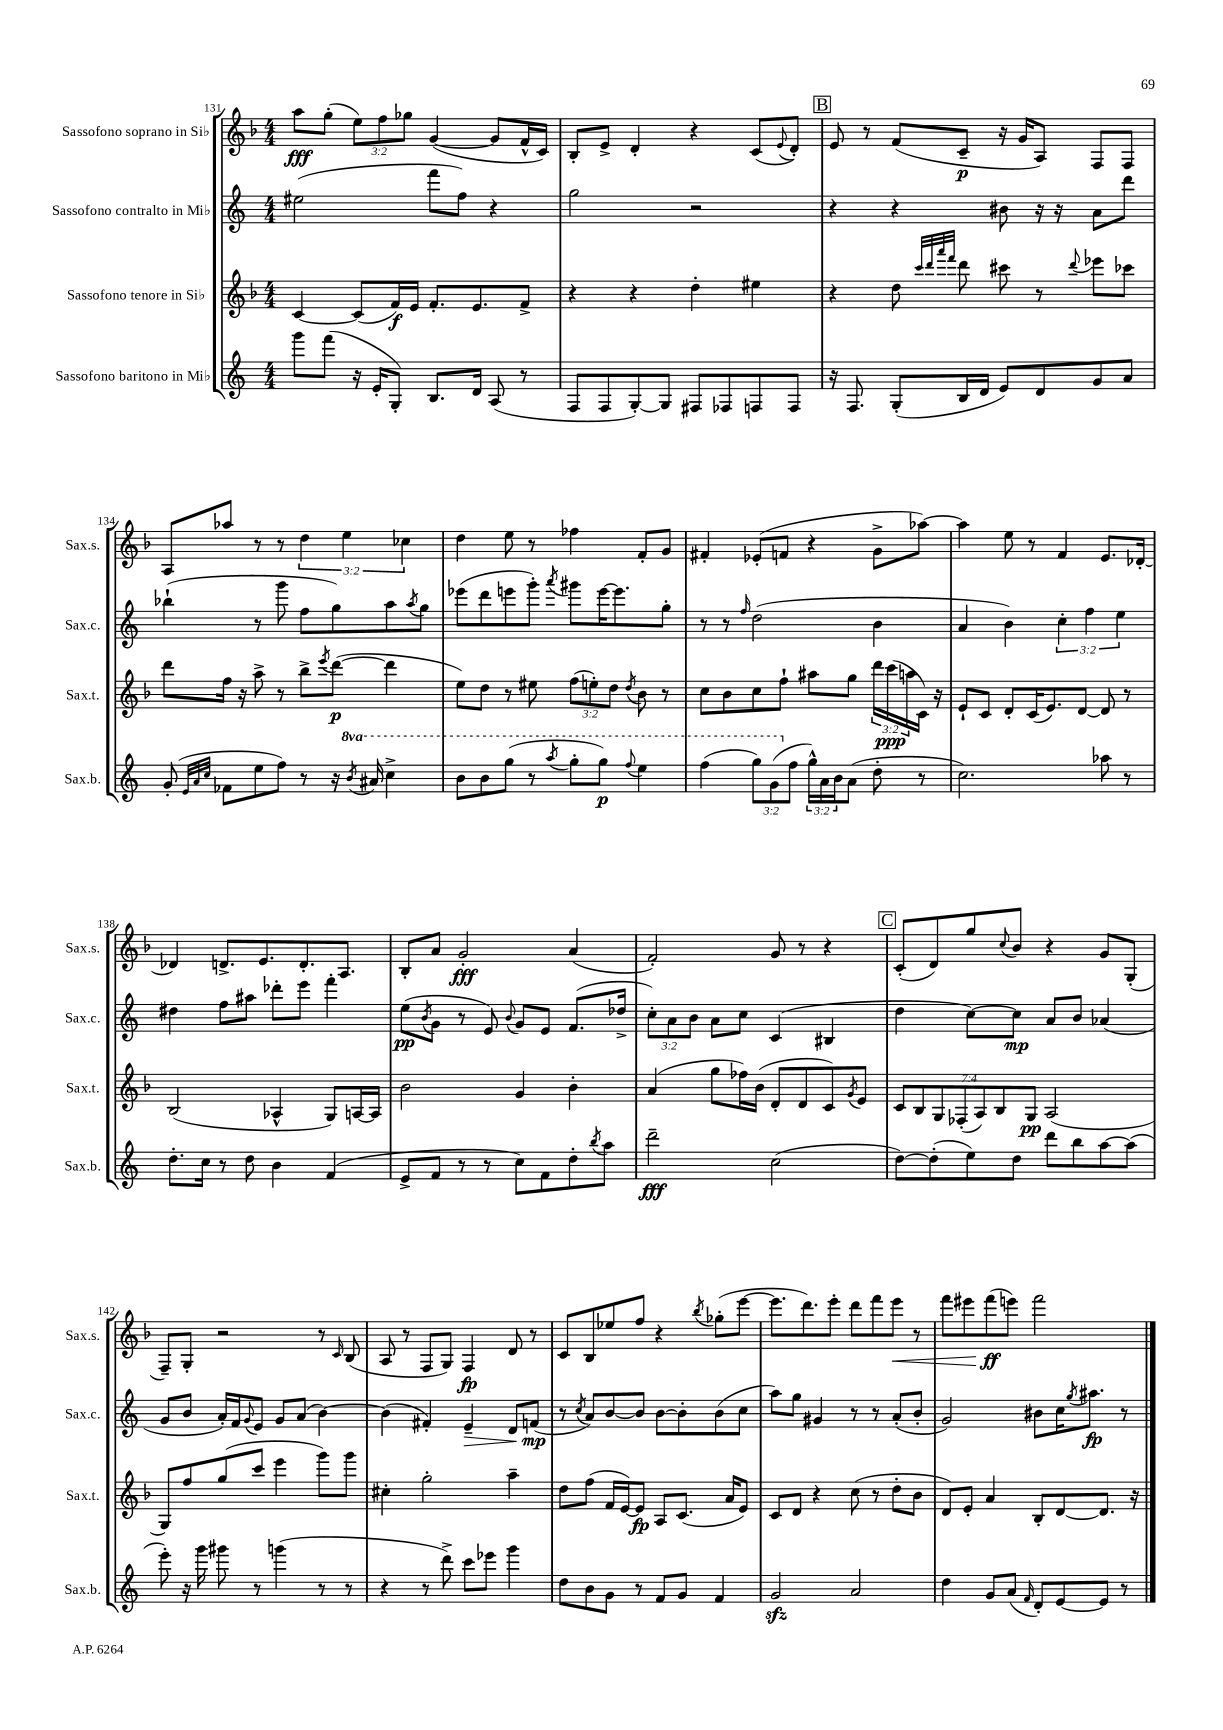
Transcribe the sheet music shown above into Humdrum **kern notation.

**kern	**kern	**kern	**kern
*staff4	*staff3	*staff2	*staff1
*clefG2	*clefG2	*clefG2	*clefG2
*k[]	*k[b-]	*k[]	*k[b-]
*M4/4	*M4/4	*M4/4	*M4/4
8ggg\L	[4c/	(2ee#\	8aa\L
(8fff\J	.	.	(8gg'\J
16r	(8c/]L	.	12ee\L)
16e'/LK	.	.	.
.	.	.	12ff\
8G'/J)	16f/L)	.	.
.	.	.	12gg-\J
.	16e/JJ	.	.
8.B/L	8.f'/L	8fff\L	([4g/
.	.	8ff\J)	.
16d/Jk	8.e/	.	.
(8A/	.	4r	8g/]L
8r	8f^/J	.	16f^^/L
.	.	.	16c/JJ)
=	=	=	=
8F/L	4r	2gg\	8B-'/L
8F/	.	.	8e^/J
[8G'/)	4r	.	4d'/
8G/]J	.	.	.
8F#/L	4dd'\	2r	4r
8F-/	.	.	.
8F/	4ee#\	.	(8c/L
.	.	.	8qqe/
8F/J	.	.	8d'/J)
=	=	=	=
16r	4r	4r	8e/
8.F/	.	.	.
.	.	.	8r
(8G'/L	8dd\	4r	(8f/L
.	32qqccc/LLL	.	.
.	32qqddd/	.	.
.	32qqaaa/	.	.
.	32qqfff/JJJ	.	.
16B/L	8ddd\	.	8c~/J
16d/JJ	.	.	.
8e/L)	8ccc#\	8b#\	16r
.	.	.	16g/LK
8d/	8r	16r	8A/J)
.	.	16r	.
.	8qqddd/	.	.
8g/	8eee-\L	8a\L	8F/L
8a/J	8ccc-\J	8ddd\J	8F/J
=	=	=	=
(8g'/	8ddd\L	(4bb-`\	8A/L
32qqe/LLL	.	.	.
32qqa/	.	.	.
32qqcc/JJJ	.	.	.
8f-\L	16ff\Jk	.	8aa-/J
.	16r	.	.
8ee\	8aa^\	8r	8r
8ff\J)	8r	8ggg\	8r
8r	8bb-^\L	8ff\L	6dd\
.	8qeee/	.	.
16r	([8ddd\J	8gg\)	.
.	.	.	6ee\
8qbb/	.	.	.
16aa#/	.	.	.
4ccc^\	4ddd\]	8aa\	.
.	.	.	6cc-\
.	.	8qaa/	.
.	.	8gg\J	.
=	=	=	=
8bb\L	8ee\L)	(8eee-\L	4dd\
8bb\	8dd\J	8ddd\	.
(8ggg\J	8r	8eee\	8ee\
8r	8ee#\	8ggg'\J)	8r
8qaaa/	.	8qaaa/	.
8ggg'\L	(12ff\L	8ggg#\L	4ff-\
.	12ee'\)	.	.
8ggg\J)	.	[16eee\K	.
.	12dd\J	.	.
.	.	8.eee\]	.
8qqfff/	8qdd/	.	.
4eee\	8b-\	.	8f'/L
.	8r	8gg'\J	8g/J
=	=	=	=
(4fff\	8cc\L	8r	4f#'/
.	8b-\	8r	.
.	.	16qqff/	.
12ggg\L)	8cc\	(2dd\	(8e-'/L
(12gg\	.	.	.
.	8ff`\J	.	8f/J
12ff\J	.	.	.
24gg^^\LL)	8aa#\L	.	4r
24a\	.	.	.
24b\J	.	.	.
(8a\J	8gg\J	.	.
8dd'\	24ddd\LL	4b\	8g^\L
.	(24ccc\	.	.
.	24aa\	.	.
8r	16c\JJ)	.	[8aa-\J)
.	16r	.	.
=	=	=	=
2.cc\)	8e`/L	4a/	4aa-\]
.	8c/J	.	.
.	8d'/L	4b\)	8ee\
.	(16c/K	.	8r
.	8.e/)	.	.
.	.	6cc'\	4f/
.	[8d/J	.	.
.	.	6ff\	.
8aa-\	8d/]	.	8.e/L
.	.	6ee\	.
8r	8r	.	.
.	.	.	[16d-'/Jk
=	=	=	=
8.dd'\L	(2B-/	4dd#\	4d-/]
16cc\Jk	.	.	.
8r	.	8ff\L	8.d^/L
8dd\	.	8aa#\J	.
.	.	.	8.e/
4b\	4A-^^/	8ddd-'\L	.
.	.	8eee\J	8.d'/
(4f/	8G/L)	4fff'\	.
.	.	.	8.A/J
.	[16A/L	.	.
.	16A/]JJ	.	.
=	=	=	=
8e^/L	2b-\	(8ee\L	8B-'/L
.	.	8qb/	.
8f/J	.	8g\J	8a/J
8r	.	8r	2g'/
8r	.	8e/)	.
.	.	8qqb/	.
8cc\L)	4g/	8g/L	.
8f\	.	8e/J	.
8dd'\	4b-'\	(8.f/L	(4a/
8qbb/	.	.	.
8aa\J	.	.	.
.	.	16dd-^/Jk	.
=	=	=	=
2ddd~\	(4a/	12cc'\L)	2f'/)
.	.	12a\	.
.	.	12b\J	.
.	8gg\L	8a\L	.
.	16ff-\L)	8cc\J	.
.	(16b-\JJ	.	.
(2cc\	8d'/L	(4c/	8g/
.	8d/	.	8r
.	8c/)	4B#/	4r
.	8qg/	.	.
.	8e/J	.	.
=	=	=	=
[8dd\L)	14c/L	4dd\	(8c'/L
.	14B-/	.	.
(8dd'\]	.	.	8d/)
.	14G/	.	.
.	(14F-'/	.	.
8ee\)	.	[8cc\L)	8gg/
.	14A/)	.	.
.	14B-/	.	.
.	.	.	8qqcc/
8dd\J	.	8cc\]J	8b-/J
.	14G/J	.	.
8ddd\L	(2A/	8a/L	4r
8bb\	.	8b/J	.
[8aa\	.	(4a-/	8g/L
(8aa\]J	.	.	(8G'/J
=	=	=	=
8eee'\)	8G/L)	8g/L	8F~/L)
16r	8ff/	8b/J	8G'/J
16ggg\	.	.	.
8ggg#\	(8gg/	16a'/LL)	2r
.	.	16f/J	.
.	.	8qqg/	.
8r	8ccc/J	8e/J	.
(4ggg\	4eee\	8g/L	.
.	.	(8a/J	.
8r	8ggg\L)	[4b\)	8r
.	.	.	16qqc/
8r	8ggg\J	.	(8B-/
=	=	=	=
4r	4cc#'\	(4b\]	8A/
.	.	.	8r
8r	2gg'\	4f#'/)	8F/L
8ddd^\)	.	.	8G/J)
8ccc\L	.	4e~/	4F/
8eee-\J	.	.	.
4ggg\	4aa~\	8d/L	8d/
.	.	(8f/J	8r
=	=	=	=
8dd\L	8dd\L	8r	8c/L
.	.	8qcc/	.
8b\	(8ff\J	8a/L)	8B-/
8g\J	16f/LL	[8b/	8ee-/
.	[16e/J)	.	.
8r	8e/]J	8b/]J	8ff/J
8f/L	8A/L	[8b\L	4r
8g/J	(8.c/J	8b'\]	.
.	.	.	8qbb-/
4f/	.	(8b\	(8gg-'\L
.	16a/LK	.	.
.	8e/J)	8cc\J	[8eee\J
=	=	=	=
2g/	8c/L	8aa\L)	8.eee\]L
.	8d/J	8gg\J	.
.	.	.	8.ddd\)
.	4r	4g#/	.
.	.	.	8eee'\J
2a/	(8cc\	8r	8ddd\L
.	8r	8r	8fff\
.	8dd'\L	(8a'/L	8eee\J
.	8b-\J	8b'/J	8r
=	=	=	=
4dd\	8d/L)	2g/)	8fff\L
.	8e'/J	.	8eee#\
8g/L	4a/	.	(8fff\
(8a/J	.	.	8eee\J)
16qqf/	.	.	.
8d'/L)	8B-'/L	8b#\L	2fff\
[8e/	[8d/	16cc\K	.
.	.	8qgg/	.
.	.	8.aa#\J	.
8e/]J	8.d/]J	.	.
8r	.	8r	.
.	16r	.	.
==	==	==	==
*-	*-	*-	*-
